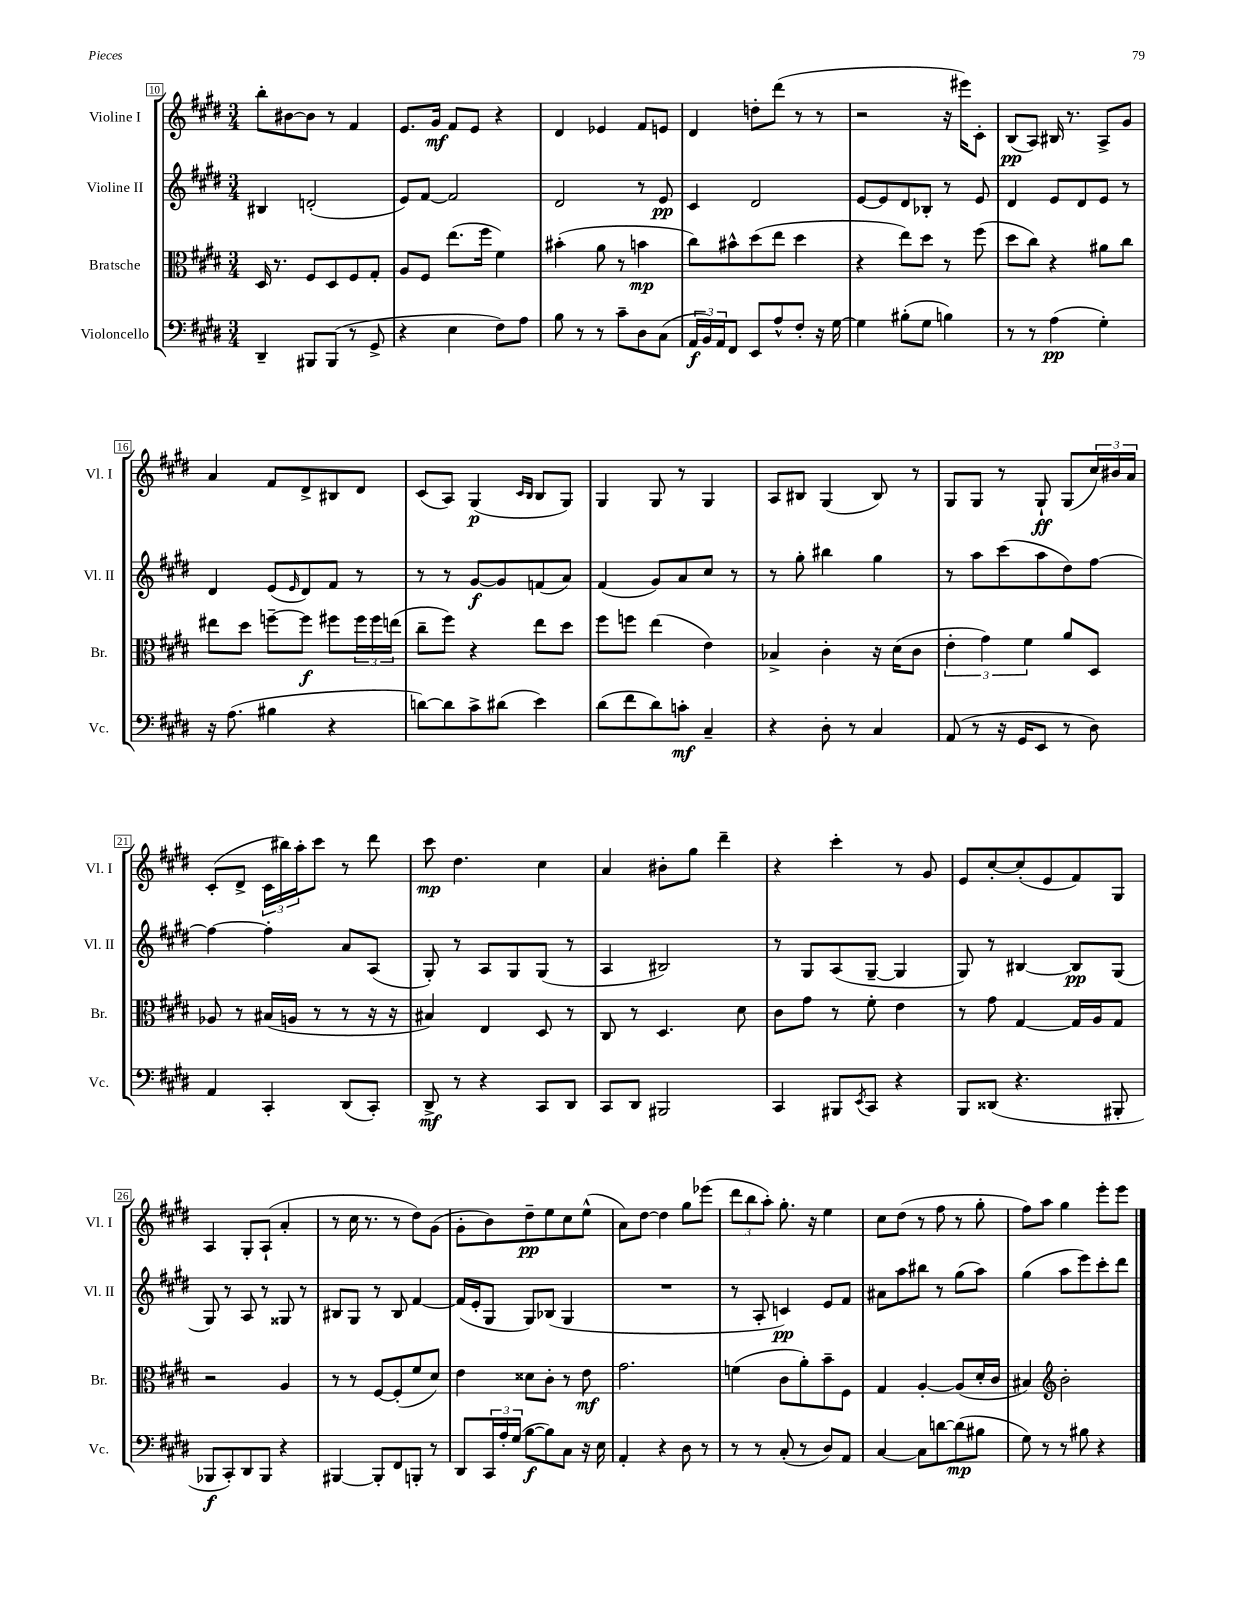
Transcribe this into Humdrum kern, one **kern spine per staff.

**kern	**dynam	**kern	**dynam	**kern	**dynam	**kern	**dynam
*part4	*part4	*part3	*part3	*part2	*part2	*part1	*part1
*staff4	*staff4	*staff3	*staff3	*staff2	*staff2	*staff1	*staff1
*I"Violoncello	*	*I"Bratsche	*	*I"Violine II	*	*I"Violine I	*
*I'Vc.	*	*I'Br.	*	*I'Vl. II	*	*I'Vl. I	*
*clefF4	*	*clefC3	*	*clefG2	*	*clefG2	*
*k[f#c#g#d#]	*	*k[f#c#g#d#]	*	*k[f#c#g#d#]	*	*k[f#c#g#d#]	*
*M3/4	*	*M3/4	*	*M3/4	*	*M3/4	*
=10	=10	=10	=10	=10	=10	=10	=10
4DD#~/	.	16D#/	.	4B#X/	.	8bb'\L	.
.	.	8.r	.	.	.	.	.
.	.	.	.	.	.	[8b#X\	.
8BBB#X/L	.	8F#/L	.	(2dn'/	.	8b#\J]	.
(8BBB#/J	.	8D#/	.	.	.	8r	.
8r	.	8F#/	.	.	.	4f#/	.
8GG#^/	.	8G#'/J	.	.	.	.	.
=11	=11	=11	=11	=11	=11	=11	=11
4r	.	8A/L	.	8e/L)	.	8.e/L	.
.	.	8F#/J	.	[8f#/J	.	.	.
.	.	.	.	.	.	16g#/Jk	mf
4E\	.	(8.ee\L	.	2f#/]	.	8f#/L	.
.	.	.	.	.	.	8e/J	.
.	.	16ff#\Jk	.	.	.	.	.
8F#\L)	.	4f#\)	.	.	.	4r	.
8A\J	.	.	.	.	.	.	.
=12	=12	=12	=12	=12	=12	=12	=12
8B\	.	(4b#X'\	.	2d#/	.	4d#/	.
8r	.	.	.	.	.	.	.
8r	.	8a\	.	.	.	4e-X/	.
8c#~\L	.	8r	.	.	.	.	.
8D#\	.	4bn\	mp	8r	.	8f#/L	.
(8C#\J	.	.	.	8e/	pp	8en/J	.
=13	=13	=13	=13	=13	=13	=13	=13
24AA/LL	f	8cc#\L)	.	4c#/	.	4d#/	.
24BB/)	.	.	.	.	.	.	.
24AA/J	.	.	.	.	.	.	.
8FF#/J	.	8b#X^^\	.	.	.	.	.
8EE/L	.	(8dd#\	.	2d#/	.	8ddn'\L	.
8A^^/	.	8ee\J	.	.	.	(8ddd#\J	.
8F#'/J	.	4dd#\	.	.	.	8r	.
16r	.	.	.	.	.	8r	.
[16G#\	.	.	.	.	.	.	.
=14	=14	=14	=14	=14	=14	=14	=14
4G#\]	.	4r	.	[8e/L	.	2r	.
.	.	.	.	8e/]	.	.	.
(8B#X'\L	.	8ee\L)	.	8d#/	.	.	.
8G#\J	.	8dd#\J	.	8B-X'/J	.	.	.
4Bn\)	.	8r	.	8r	.	16r	.
.	.	.	.	.	.	16eee#X\KL)	.
.	.	(8ff#\	.	8e/	.	8c#'\J	.
=15	=15	=15	=15	=15	=15	=15	=15
8r	.	8dd#\L	.	4d#/	.	(8B/L	pp
8r	.	8cc#\J)	.	.	.	8A/J)	.
(4A\	pp	4r	.	8e/L	.	16B#X/	.
.	.	.	.	.	.	8.r	.
.	.	.	.	8d#/	.	.	.
4G#'\)	.	8a#X\L	.	8e/J	.	8A^/L	.
.	.	8cc#\J	.	8r	.	8g#/J	.
!!LO:LB:g=z
=16	=16	=16	=16	=16	=16	=16	=16
16r	.	8ee#X\L	.	4d#/	.	4a/	.
(8.A\	.	.	.	.	.	.	.
.	.	8dd#\J	.	.	.	.	.
4B#X\	.	[8ffn~\L	.	(8e/L	.	8f#/L	.
.	.	.	.	16qqe/	.	.	.
.	.	8ff\J]	f	8d#/)	.	8d#^/	.
4r	.	8ff#X\L	.	8f#/J	.	8B#X/	.
.	.	24ff#\L	.	8r	.	8d#/J	.
.	.	24ff#\	.	.	.	.	.
.	.	(24een\JJ	.	.	.	.	.
=17	=17	=17	=17	=17	=17	=17	=17
[8dn\L)	.	8cc#~\L	.	8r	.	(8c#/L	.
8d\]	.	8ff#\J)	.	8r	.	8A/J)	.
8c#^\	.	4r	.	[8g#/L	f	(4G#/	p
(8d#X\J	.	.	.	8g#/]	.	.	.
.	.	.	.	.	.	16qqc#/LL	.
.	.	.	.	.	.	16qqB/JJ	.
4e\)	.	8ee\L	.	(8fn/	.	8B/L	.
.	.	8dd#\J	.	8a/J)	.	8G#/J)	.
=18	=18	=18	=18	=18	=18	=18	=18
(8d#\L	.	8ff#\L	.	(4f#/	.	4G#/	.
8f#\	.	8ffn\J	.	.	.	.	.
8d#\)	.	(4ee\	.	8g#/L)	.	8G#/	.
8cn'\J	mf	.	.	8a/	.	8r	.
4C#~/	.	4e\)	.	8cc#/J	.	4G#/	.
.	.	.	.	8r	.	.	.
=19	=19	=19	=19	=19	=19	=19	=19
4r	.	4B-X^/	.	8r	.	8A/L	.
.	.	.	.	8gg#'\	.	8B#X/J	.
8D#'\	.	4c#'\	.	4bb#X\	.	(4G#/	.
8r	.	.	.	.	.	.	.
4C#/	.	16r	.	4gg#\	.	8B#/)	.
.	.	(16d#\KL	.	.	.	.	.
.	.	8c#\J	.	.	.	8r	.
=20	=20	=20	=20	=20	=20	=20	=20
(8AA/	.	6e'\	.	8r	.	8G#/L	.
8r	.	.	.	8aa\L	.	8G#/J	.
.	.	6g#\)	.	.	.	.	.
16r	.	.	.	(8ccc#\	.	8r	.
16GG#/KL	.	.	.	.	.	.	.
.	.	6f#\	.	.	.	.	.
8EE/J	.	.	.	8aa\	.	8G#`/	ff
8r	.	8a/L	.	8dd#\)	.	(8G#/L	.
8D#\)	.	8D#/J	.	[8ff#\J	.	24cc#/L)	.
.	.	.	.	.	.	24b#X/	.
.	.	.	.	.	.	24a/JJ	.
!!LO:LB:g=z
=21	=21	=21	=21	=21	=21	=21	=21
4AA/	.	8A-X/	.	4ff#\_	.	(8c#'/L	.
.	.	8r	.	.	.	8d#^/J	.
4CC#'/	.	(16B#X/LL	.	4ff#'\]	.	24c#\LL	.
.	.	.	.	.	.	24bb#X\)	.
.	.	16An/JJ	.	.	.	.	.
.	.	.	.	.	.	24aa'\J	.
.	.	8r	.	.	.	8ccc#\J	.
(8DD#/L	.	8r	.	8a/L	.	8r	.
8CC#'/J)	.	16r	.	(8A/J	.	8ddd#\	.
.	.	16r	.	.	.	.	.
=22	=22	=22	=22	=22	=22	=22	=22
8DD#^/	mf	4B#X/)	.	8G#'/)	.	8ccc#\	mp
8r	.	.	.	8r	.	4.dd#\	.
4r	.	4E/	.	8A/L	.	.	.
.	.	.	.	8G#/	.	.	.
8CC#/L	.	8D#/	.	(8G#/J	.	4cc#\	.
8DD#/J	.	8r	.	8r	.	.	.
=23	=23	=23	=23	=23	=23	=23	=23
8CC#/L	.	8C#/	.	4A/	.	4a/	.
8DD#/J	.	8r	.	.	.	.	.
2BBB#X/	.	4.D#/	.	2B#X/)	.	8b#X'\L	.
.	.	.	.	.	.	8gg#\J	.
.	.	.	.	.	.	4ddd#~\	.
.	.	8d#\	.	.	.	.	.
=24	=24	=24	=24	=24	=24	=24	=24
4CC#/	.	8c#\L	.	8r	.	4r	.
.	.	8g#\J	.	8G#/L	.	.	.
8BBB#X/L	.	8r	.	(8A/	.	4ccc#'\	.
8qEE/	.	.	.	.	.	.	.
8CC#/J	.	8f#'\	.	[8G#~/J	.	.	.
4r	.	4e\	.	4G#/]	.	8r	.
.	.	.	.	.	.	8g#/	.
=25	=25	=25	=25	=25	=25	=25	=25
8BBB/L	.	8r	.	8G#/)	.	8e/L	.
(8DD##X/J	.	8g#\	.	8r	.	[8cc#'/	.
4.r	.	[4G#/	.	[4B#X/	.	(8cc#'/]	.
.	.	.	.	.	.	8e/	.
.	.	16G#/LL]	.	8B#/L]	pp	8f#/)	.
.	.	16A/J	.	.	.	.	.
8BBB#X'/	.	8G#/J	.	(8G#/J	.	8G#/J	.
!!LO:LB:g=z
=26	=26	=26	=26	=26	=26	=26	=26
8BBB-X/L	f	2r	.	8G#/)	.	4A/	.
8CC#'/)	.	.	.	8r	.	.	.
8DD#/	.	.	.	8A/	.	8G#'/L	.
8BBB-/J	.	.	.	8r	.	(8A`/J	.
4r	.	4A/	.	8G##X/	.	4a'/	.
.	.	.	.	8r	.	.	.
=27	=27	=27	=27	=27	=27	=27	=27
[4BBB#X/	.	8r	.	8B#X/L	.	8r	.
.	.	8r	.	8G#/J	.	16cc#\	.
.	.	.	.	.	.	8.r	.
8BBB#'/L]	.	[8F#/L	.	8r	.	.	.
8FF#/	.	(8F#'/]	.	8B#/	.	8r	.
8BBBn'/J	.	8f#/	.	[4f#/	.	8dd#\L)	.
8r	.	8d#/J)	.	.	.	(8g#\J	.
=28	=28	=28	=28	=28	=28	=28	=28
8DD#/L	.	4e\	.	(16f#/LL]	.	8g#'\L	.
.	.	.	.	16e'/J	.	.	.
24CC#/L	.	.	.	8G#/J	.	8b\)	.
24A'/	.	.	.	.	.	.	.
(24G#/JJ	.	.	.	.	.	.	.
[8B\L	f	8d##X\L	.	8G#/L)	.	8dd#~\	pp
8B\])	.	8c#'\J	.	(8B-X/J	.	8ee\	.
8C#\J	.	8r	.	4G#/	.	8cc#\	.
16r	.	8e\	mf	.	.	(8ee^^\J	.
16E\	.	.	.	.	.	.	.
=29	=29	=29	=29	=29	=29	=29	=29
4AA'/	.	2.g#\	.	2.r	.	8a\L)	.
.	.	.	.	.	.	[8dd#\J	.
4r	.	.	.	.	.	4dd#\]	.
8D#\	.	.	.	.	.	8gg#\L	.
8r	.	.	.	.	.	(8eee-X\J	.
=30	=30	=30	=30	=30	=30	=30	=30
8r	.	(4fn\	.	8r	.	12ddd#\L	.
.	.	.	.	.	.	12bb\	.
8r	.	.	.	8A'/	.	.	.
.	.	.	.	.	.	12aa'\J)	.
(8C#'/	.	8c#\L	.	4cn/)	pp	8.gg#'\	.
8r	.	8a'\)	.	.	.	.	.
.	.	.	.	.	.	16r	.
8D#/L)	.	8b~\	.	8e/L	.	4ee\	.
8AA/J	.	8F#\J	.	8f#/J	.	.	.
=31	=31	=31	=31	=31	=31	=31	=31
[4C#/	.	4G#/	.	8a#X\L	.	8cc#\L	.
.	.	.	.	8aa\	.	(8dd#\J	.
8C#\L]	.	[4A'/	.	8bb#X\J	.	8r	.
[8dn\	.	.	.	8r	.	8ff#\	.
(8d\]	mp	(8A/L]	.	(8gg#\L	.	8r	.
8B#X\J	.	16d#'/L	.	8aa\J)	.	8gg#'\	.
.	.	16c#/JJ	.	.	.	.	.
=32	=32	=32	=32	=32	=32	=32	=32
8G#\)	.	4B#X/)	.	(4gg#\	.	8ff#\L)	.
8r	.	.	.	.	.	8aa\J	.
*	*	*clefG2	*	*	*	*	*
8r	.	2b'\	.	8aa\L	.	4gg#\	.
8B#X\	.	.	.	8eee\)	.	.	.
4r	.	.	.	8ccc#'\	.	8eee'\L	.
.	.	.	.	8ddd#\J	.	8eee\J	.
==	==	==	==	==	==	==	==
*-	*-	*-	*-	*-	*-	*-	*-
